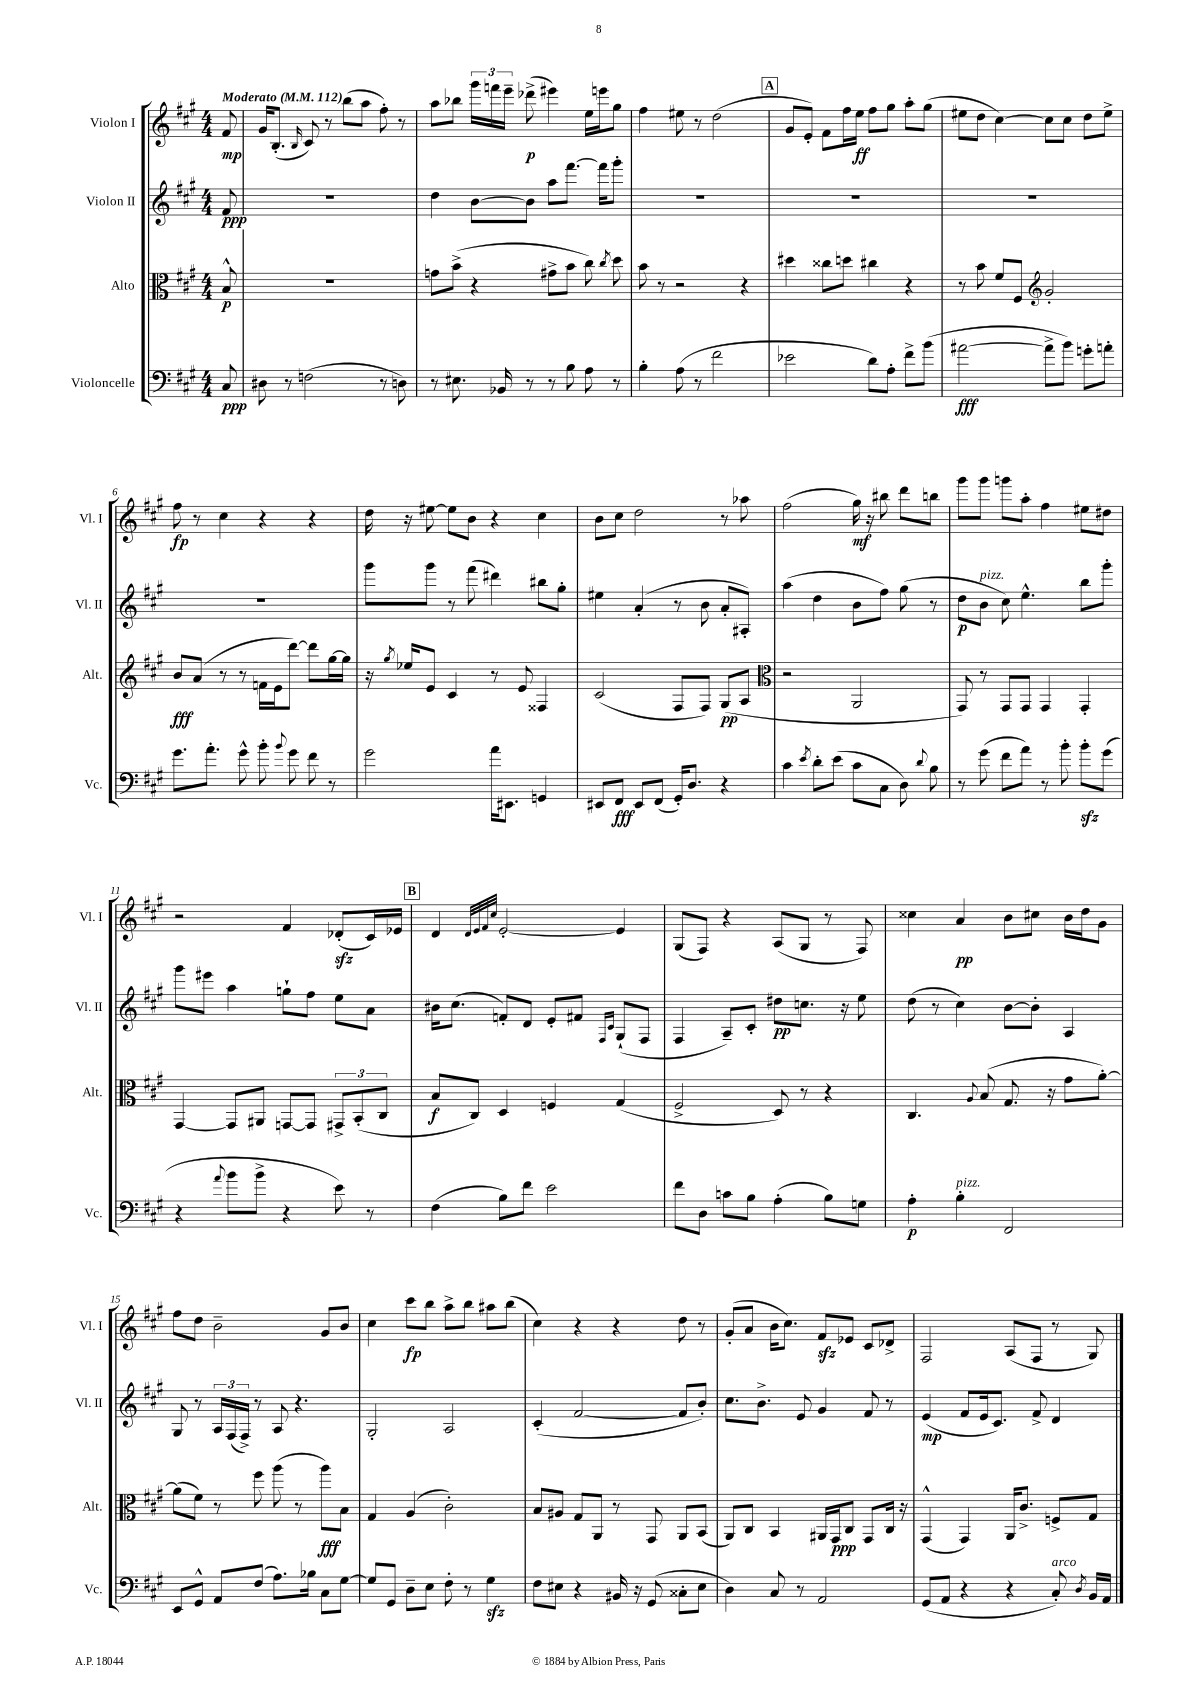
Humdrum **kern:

**kern	**dynam	**kern	**dynam	**kern	**dynam	**kern	**dynam
*part4	*part4	*part3	*part3	*part2	*part2	*part1	*part1
*staff4	*staff4	*staff3	*staff3	*staff2	*staff2	*staff1	*staff1
*I"Violoncelle	*	*I"Alto	*	*I"Violon II	*	*I"Violon I	*
*I'Vc.	*	*I'Alt.	*	*I'Vl. II	*	*I'Vl. I	*
*clefF4	*	*clefC3	*	*clefG2	*	*clefG2	*
*k[f#c#g#]	*	*k[f#c#g#]	*	*k[f#c#g#]	*	*k[f#c#g#]	*
*M4/4	*	*M4/4	*	*M4/4	*	*M4/4	*
*MM112	*	*MM112	*	*MM112	*	*MM112	*
=	=	=	=	=	=	=	=
!	!	!	!	!	!	!LO:TX:a:B:t=Moderato	!
8C#/	ppp	8B^^/	p	8f#/	ppp	8f#/	mp
=1	=1	=1	=1	=1	=1	=1	=1
8D#X\	.	1r	.	1r	.	16g#/KL	.
.	.	.	.	.	.	(8.B'/J	.
8r	.	.	.	.	.	.	.
.	.	.	.	.	.	16qqB/	.
(2Fn\	.	.	.	.	.	8c#/)	.
.	.	.	.	.	.	8r	.
.	.	.	.	.	.	(8bb\L	.
.	.	.	.	.	.	8aa\J	.
8r	.	.	.	.	.	8ff#'\)	.
8Dn\)	.	.	.	.	.	8r	.
=2	=2	=2	=2	=2	=2	=2	=2
8r	.	8gn\L	.	4dd\	.	8aa\L	.
8.E#X\	.	(8b^\J	.	.	.	8bb-X\J	.
.	.	4r	.	[8b\L	.	24ggg#\LL	.
.	.	.	.	.	.	24fffn\	.
16BB-X/	.	.	.	.	.	.	.
.	.	.	.	.	.	24eee~\JJ	.
8r	.	.	.	8b\J]	.	(8ddd-X^\	p
8r	.	8g#X^\L	.	8aa\L	.	4eee#X\)	.
8B\	.	8b\J	.	[8.fff#\J	.	.	.
8A\	.	8cc#\)	.	.	.	16ee\LL	.
.	.	.	.	16fff#\KL]	.	16eeen\J	.
.	.	8qcc#/	.	.	.	.	.
8r	.	8dd\	.	8ggg#'\J	.	8gg#\J	.
=3	=3	=3	=3	=3	=3	=3	=3
4B'\	.	8b\	.	1r	.	4ff#\	.
.	.	8r	.	.	.	.	.
(8A\	.	2r	.	.	.	8ee#X\	.
8r	.	.	.	.	.	8r	.
2f#\	.	.	.	.	.	(2dd\	.
.	.	4r	.	.	.	.	.
!!LO:REH:place=s1:t=A
=4	=4	=4	=4	=4	=4	=4	=4
2e-X\	.	4dd#X\	.	1r	.	8g#/L	.
.	.	.	.	.	.	8e'/J)	.
.	.	8cc##X\L	.	.	.	8f#\L	.
.	.	8ddn\J	.	.	.	16ff#\L	.
.	.	.	.	.	.	16ee\JJ	ff
8d\L)	.	4cc#X\	.	.	.	8ff#\L	.
8A'\J	.	.	.	.	.	8gg#\J	.
8f#^\L	.	4r	.	.	.	8aa'\L	.
(8b\J	.	.	.	.	.	(8gg#\J	.
=5	=5	=5	=5	=5	=5	=5	=5
[2a#X\	fff	8r	.	1r	.	8ee#X\L	.
.	.	8b\	.	.	.	8dd\J	.
.	.	8f#/L	.	.	.	[4cc#\)	.
.	.	8F#/J	.	.	.	.	.
*	*	*clefG2	*	*	*	*	*
8a#^\L]	.	2g#'/	.	.	.	8cc#\L]	.
8b\J)	.	.	.	.	.	8cc#\J	.
8gn'\L	.	.	.	.	.	8dd\L	.
8an'\J	.	.	.	.	.	8ee#^\J	.
!!LO:LB:g=z
=6	=6	=6	=6	=6	=6	=6	=6
8.g#\L	.	8b/L	fff	1r	.	8ff#\	fp
.	.	(8a/J	.	.	.	8r	.
8.a'\J	.	.	.	.	.	.	.
.	.	8r	.	.	.	4cc#\	.
8g#^^\	.	8r	.	.	.	.	.
8b'\	.	16fn\LL	.	.	.	4r	.
.	.	16e\J	.	.	.	.	.
8qqb/	.	.	.	.	.	.	.
8g#\	.	[8ddd\J)	.	.	.	.	.
8f#\	.	8ddd\L]	.	.	.	4r	.
8r	.	[16gg#\L	.	.	.	.	.
.	.	16gg#\JJ]	.	.	.	.	.
=7	=7	=7	=7	=7	=7	=7	=7
2g#\	.	16r	.	8ggg#\L	.	16dd\	.
.	.	8qgg#/	.	.	.	.	.
.	.	16ee-X/KL	.	.	.	16r	.
.	.	8e/J	.	8ggg#\J	.	[8ee#X\	.
.	.	4c#/	.	8r	.	8ee#\L]	.
.	.	.	.	(8fff#\	.	8b\J	.
16a\KL	.	8r	.	4ddd#X\)	.	4r	.
8.EE#X\J	.	.	.	.	.	.	.
.	.	8e/	.	.	.	.	.
4GGn/	.	4F##X/	.	8bb#X\L	.	4cc#\	.
.	.	.	.	8gg#'\J	.	.	.
=8	=8	=8	=8	=8	=8	=8	=8
8EE#X/L	.	(2c#/	.	4ee#X\	.	8b\L	.
8FF#/J	fff	.	.	.	.	8cc#\J	.
8EE#/L	.	.	.	(4a'/	.	2dd\	.
(8FF#/J	.	.	.	.	.	.	.
16GG#'/KL)	.	8F#/L	.	8r	.	.	.
8.D/J	.	.	.	.	.	.	.
.	.	8F#/J)	.	8b\	.	.	.
4r	.	(8G#/L	pp	8a'/L	.	8r	.
.	.	8A/J	.	8A#X'/J)	.	8aa-X\	.
=9	=9	=9	=9	=9	=9	=9	=9
*	*	*clefC3	*	*	*	*	*
4c#\	.	2r	.	(4aa\	.	(2ff#\	.
8qe/	.	.	.	.	.	.	.
8d'\L	.	.	.	4dd\	.	.	.
(8e\J	.	.	.	.	.	.	.
8c#\L	.	2AA/	.	8b\L	.	16gg#\)	mf
.	.	.	.	.	.	16r	.
8C#\J	.	.	.	8ff#\J)	.	8bb#X\	.
8D\)	.	.	.	(8gg#\	.	8ddd\L	.
8qqd/	.	.	.	.	.	.	.
8B\	.	.	.	8r	.	8bbn\J	.
=10	=10	=10	=10	=10	=10	=10	=10
8r	.	8GG#/)	.	8dd\L	p	8ggg#\L	.
!	!	!	!	!LO:TX:a:i:t=pizz.	!	!	!
(8g#\	.	8r	.	8b\J	.	8ggg#\J	.
8f#\L	.	8GG#/L	.	8cc#\)	.	8gggn\L	.
8a\J)	.	8GG#/J	.	4.ee^^\	.	8aa'\J	.
8r	.	4GG#/	.	.	.	4ff#\	.
8b'\	.	.	.	.	.	.	.
8bzz'\L	.	4GG#'/	.	8bb\L	.	8ee#X\L	.
(8g#\J	.	.	.	8ggg#'\J	.	8dd#X\J	.
!!LO:LB:g=z
=11	=11	=11	=11	=11	=11	=11	=11
4r	.	[4GG#/	.	8ggg#\L	.	2r	.
.	.	.	.	8eee#X\J	.	.	.
8qqa/	.	.	.	.	.	.	.
8b\L	.	8GG#/L]	.	4aa\	.	.	.
8b^\J	.	8AA#X/J	.	.	.	.	.
4r	.	[8GGn/L	.	8ggn`\L	.	4f#/	.
.	.	8GG/J]	.	8ff#\J	.	.	.
8e\)	.	12GG#X^/L	.	8ee\L	.	(8d-Xzz'/L	.
.	.	(12BB'/	.	.	.	.	.
8r	.	.	.	8a\J	.	16c#/L)	.
.	.	12C#/J	.	.	.	.	.
.	.	.	.	.	.	16e-X/JJ	.
!!LO:REH:place=s1:t=B
=12	=12	=12	=12	=12	=12	=12	=12
(4F#\	.	8B/L	f	16b#X\KL	.	4d/	.
.	.	.	.	(8.cc#\J	.	.	.
.	.	8C#/J)	.	.	.	.	.
.	.	.	.	.	.	32qqd/LLL	.
.	.	.	.	.	.	32qqe/	.
.	.	.	.	.	.	32qqf#/	.
.	.	.	.	.	.	32qqcc#/JJJ	.
8B\L)	.	4D/	.	8fn'/L)	.	[2e'/	.
8f#\J	.	.	.	8d/J	.	.	.
2e\	.	4Fn/	.	8e'/L	.	.	.
.	.	.	.	8f#X/J	.	.	.
.	.	.	.	16qqF#/LL	.	.	.
.	.	.	.	16qqc#/JJ	.	.	.
.	.	(4G#/	.	(8G#`/L	.	4e/]	.
.	.	.	.	8F#/J	.	.	.
=13	=13	=13	=13	=13	=13	=13	=13
8f#\L	.	2F#^/	.	4F#/	.	(8G#/L	.
8D\J	.	.	.	.	.	8F#/J)	.
8cn\L	.	.	.	8A~/L)	.	4r	.
8B\J	.	.	.	8c#'/J	.	.	.
(4A'\	.	8D/)	.	8dd#X\L	pp	(8A/L	.
.	.	8r	.	8.ccn\J	.	8G#/J	.
8B\L)	.	4r	.	.	.	8r	.
.	.	.	.	16r	.	.	.
8Gn\J	.	.	.	8ee\	.	8F#/)	.
=14	=14	=14	=14	=14	=14	=14	=14
4A'\	p	4.C#/	.	(8dd\	.	4cc##X\	.
.	.	.	.	8r	.	.	.
!LO:TX:a:i:t=pizz.	!	!	!	!	!	!	!
4B'\	.	.	.	4cc#\)	.	4a/	pp
.	.	8qqA/	.	.	.	.	.
.	.	(8B/	.	.	.	.	.
2FF#/	.	8.G#/	.	[8b\L	.	8b\L	.
.	.	.	.	8b'\J]	.	8cc#X\J	.
.	.	16r	.	.	.	.	.
.	.	8g#\L	.	4A/	.	16b\LL	.
.	.	.	.	.	.	16dd\J	.
.	.	[8a'\J)	.	.	.	8g#\J	.
!!LO:LB:g=z
=15	=15	=15	=15	=15	=15	=15	=15
8EE/L	.	(8a\L]	.	8G#/	.	8ff#\L	.
8GG#^^/J	.	8f#\J)	.	8r	.	8dd\J	.
8AA/L	.	8r	.	24A/LL	.	2b~\	.
.	.	.	.	(24F#/	.	.	.
.	.	.	.	24F#^/JJ)	.	.	.
(8F#/J	.	8ff#\	.	8r	.	.	.
8.A\L)	.	(8aa\	.	8A/	.	.	.
.	.	8r	.	4.r	.	.	.
16B-X\Jk	.	.	.	.	.	.	.
8C#\L	.	8aa\L)	fff	.	.	8g#/L	.
[8G#\J	.	8B\J	.	.	.	8b/J	.
=16	=16	=16	=16	=16	=16	=16	=16
8G#/L]	.	4G#/	.	2G#'/	.	4cc#\	.
8GG#/J	.	.	.	.	.	.	.
8D~\L	.	(4A/	.	.	.	8ccc#\L	fp
8E\J	.	.	.	.	.	8bb\J	.
8F#'\	.	2c#'\)	.	2A/	.	8aa^\L	.
8r	.	.	.	.	.	8bb\J	.
4G#zz\	.	.	.	.	.	8aa#X\L	.
.	.	.	.	.	.	(8bb\J	.
=17	=17	=17	=17	=17	=17	=17	=17
8F#\L	.	8B/L	.	(4c#'/	.	4cc#\)	.
8E#X\J	.	8A#X/J	.	.	.	.	.
4r	.	8G#/L	.	[2f#/	.	4r	.
.	.	8AA/J	.	.	.	.	.
16BB#X/	.	8r	.	.	.	4r	.
16r	.	.	.	.	.	.	.
(8GG#/	.	8GG#/	.	.	.	.	.
8C##X'\L	.	8AA/L	.	8f#/L]	.	8dd\	.
8E#\J	.	(8BB/J	.	8b'/J)	.	8r	.
=18	=18	=18	=18	=18	=18	=18	=18
4D\)	.	8AA/L)	.	8.cc#\L	.	(8g#'/L	.
.	.	8C#/J	.	.	.	8a/J	.
.	.	.	.	8.b^\J	.	.	.
8C#/	.	4BB/	.	.	.	16b\KL	.
.	.	.	.	.	.	8.cc#\J)	.
8r	.	.	.	8e/	.	.	.
2AA/	.	16AA#X/LL	.	4g#/	.	8f#zz/L	.
.	.	16GG#/J	ppp	.	.	.	.
.	.	8C#/J	.	.	.	8e-X/J	.
.	.	8GG#/L	.	8f#/	.	8c#/L	.
.	.	16C#/Jk	.	8r	.	8d-X^/J	.
.	.	16r	.	.	.	.	.
=19	=19	=19	=19	=19	=19	=19	=19
(8GG#/L	.	(4GG#^^/	.	(4e/	mp	2F#/	.
8AA/J	.	.	.	.	.	.	.
4r	.	4GG#/)	.	8f#/L	.	.	.
.	.	.	.	16e/k	.	.	.
.	.	.	.	8.c#/J)	.	.	.
4r	.	16AA/KL	.	.	.	(8A/L	.
.	.	8.c#^/J	.	.	.	.	.
.	.	.	.	8f#^/	.	8F#/J	.
!LO:TX:a:i:t=arco	!	!	!	!	!	!	!
8C#'/)	.	8Fn^/L	.	4d/	.	8r	.
8qD/	.	.	.	.	.	.	.
16BB/LL	.	8G#/J	.	.	.	8G#/)	.
16AA/JJ	.	.	.	.	.	.	.
==	==	==	==	==	==	==	==
*-	*-	*-	*-	*-	*-	*-	*-
